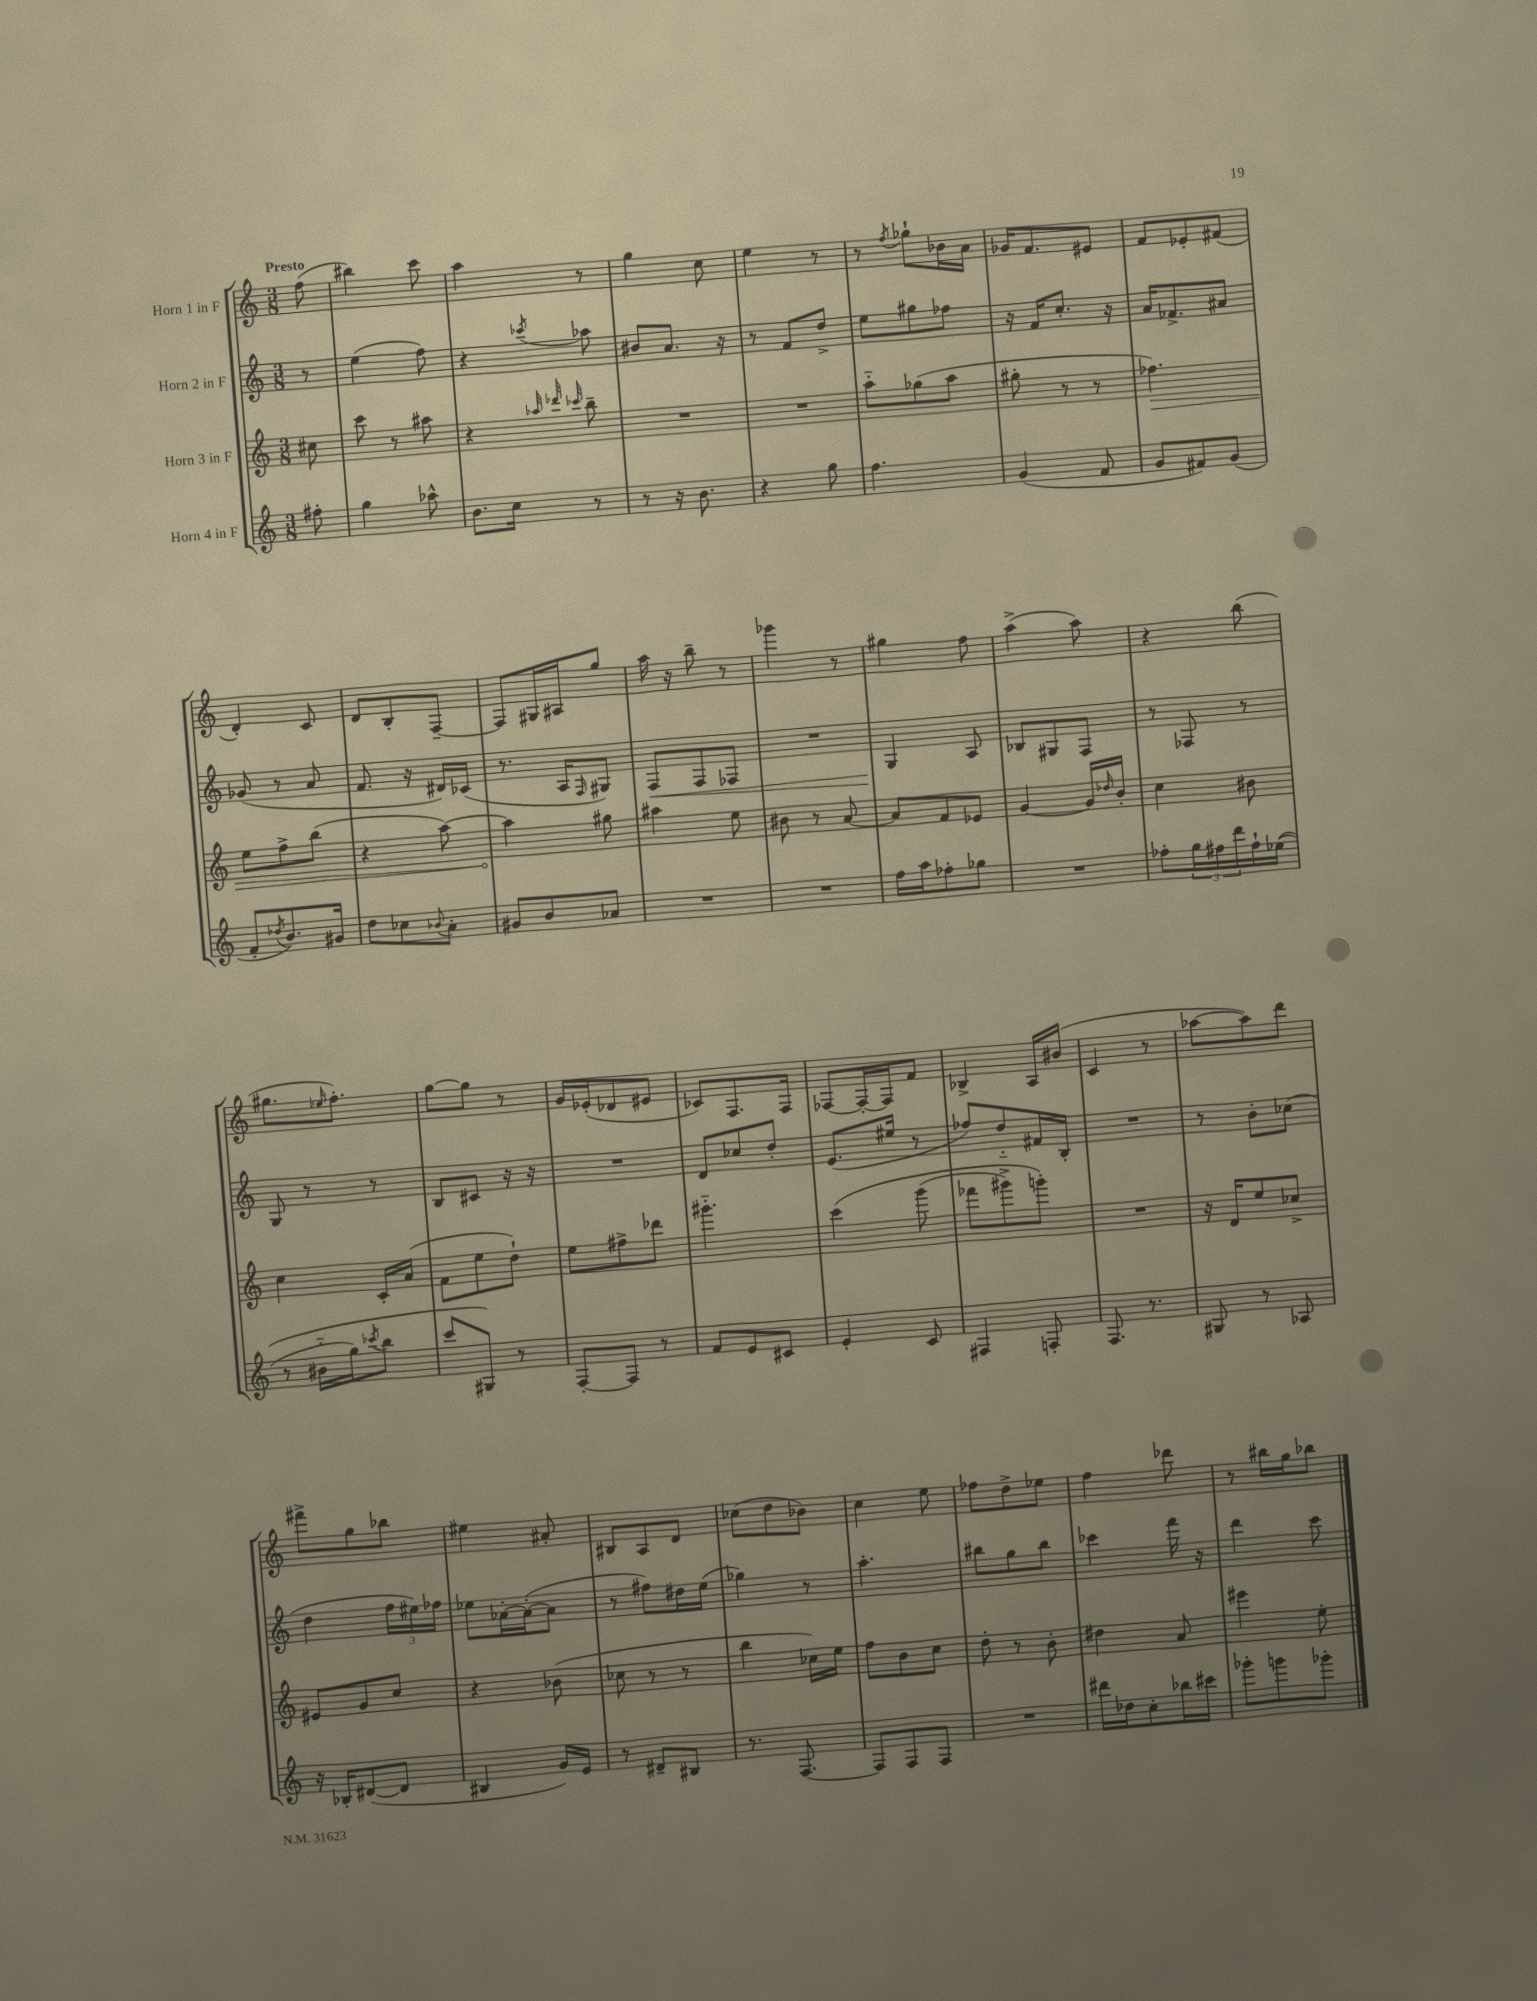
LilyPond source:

<<
\new StaffGroup <<
\new Staff = "s0" \with { instrumentName = "Horn 1 in F" } {
    \clef treble \key c \major \numericTimeSignature \time 3/8 \partial 8 \tempo "Presto"
    f''8( |
    bis''4) c'''8 |
    a''4 r8 |
    g''4 c''8 |
    e''4 r8 |
    r8 \acciaccatura { f''8 } ges''8-! bes'16 a'16 |
    ges'16 f'8. eis'8 |
    f'8 ees'8-. fis'8( |
    d'4-.) c'8 |
    d'8 b8-. f8~-- |
    f8 gis16 ais16 g''8 |
    a''16 r16 b''8-- r8 |
    ges'''4 r8 |
    gis''4 f''8 |
    a''4->( a''8) |
    r4 b''8( |
    gis''8. \grace { ees''16 } f''8.-.) |
    g''8~ g''8 r8 |
    g'16 ees'16-.( des'8 eis'8 |
    ces'8) f8. f16 |
    fes8~ fes16~-. fes16 f'8 |
    bes4-> a16 bis'16( |
    c'4 r8 |
    aes''8~ aes''8) d'''8 |
    fis'''8-> g''8 bes''8 |
    eis''4 ais'8-. |
    bis8 a8 d'8 |
    ces''8( d''8 bes'8) |
    c''4 e''8 |
    fes''8 d''8-> ees''8 |
    f''4 des'''8 |
    r8 bis''16 g''16 bes''8 \bar "|." |
}
\new Staff = "s1" \with { instrumentName = "Horn 2 in F" } {
    \clef treble \key c \major \numericTimeSignature \time 3/8 \partial 8
    r8 |
    e''4( f''8) |
    r4 \acciaccatura { ces'''8 } aes''8 |
    bis'8 a'8. r16 |
    r8 f'8 d''8-> |
    e''8 gis''8 fes''8 |
    r16 f'16 c''8.-. r16 |
    a'16 fes'8.-> ais'8 |
    ges'8( r8 a'8 |
    f'8. r16 dis'16) ces'16( |
    r8. a16 \grace { f16 } gis8) |
    f8\< f8 fes8 |
    R4. |
    g4\! a8 |
    bes8 gis8 f8 |
    r8 fes8 r8 |
    g8 r8 r8 |
    b8 cis'8 r16 r16 |
    R4. |
    d'8 ces''8 d''8-. |
    e'8.( eis''16 r8 |
    fes''8) d''8-_ fis'16 b16-. |
    R4. |
    r8 b'8-. ces''8( |
    d''4 \tuplet 3/2 { f''16 eis''16) fes''16 } |
    ees''8 aes'16~-. aes'16~-.( aes'8 |
    r8 fis''8) dis''16 e''16( |
    ges''4) r8 |
    a''4.-. |
    bis''8 g''8 bis''8 |
    ces'''4 f'''16 r16 |
    d'''4 c'''8 \bar "|." |
}
\new Staff = "s2" \with { instrumentName = "Horn 3 in F" } {
    \clef treble \key c \major \numericTimeSignature \time 3/8 \partial 8
    cis''8 |
    c'''8 r8 ais''8 |
    r4 \grace { aes''32 des'''32 ces'''32 } b''8-- |
    R4. |
    R4. |
    a''8-_ ges''8( a''8 |
    gis''8-. r8 r8 |
    \once \override Hairpin.circled-tip = ##t fes''4.\>) |
    e''8 f''8-> b''8( |
    r4 a''8~) |
    a''4\! gis''8 |
    ais''4 e''8 |
    bis'8 r8 a'8~ |
    a'8 f'8 ees'8 |
    g'4~ g'16 \grace { des''16 } b'16-. |
    c''4 bis'8 |
    c''4 c'16-. a'16( |
    f'8 e''8 d''8-!) |
    e''8 fis''8-> des'''8 |
    gis'''4.-_ |
    c'''4\( g'''8( |
    fes'''8 gis'''8->) g'''8-.\) |
    R4. |
    r16 d'16 e''8 ces''8-> |
    eis'8 g'8 c''8 |
    r4 bes'8( |
    ces''8 r8 r8 |
    b''4 ces''16) e''16 |
    f''8 b'8 c''8 |
    d''8-. r8 b'8-. |
    dis''4 a'8 |
    eis'''4 e''8-. \bar "|." |
}
\new Staff = "s3" \with { instrumentName = "Horn 4 in F" } {
    \clef treble \key c \major \numericTimeSignature \time 3/8 \partial 8
    fis''8-. |
    g''4 aes''8-^ |
    b'8. c''16 r8 |
    r8 r16 b'8. |
    r4 g''8 |
    f''4. |
    g'4( f'8 |
    g'8 fis'8) g'8( |
    f'8-. \acciaccatura { des''8 } b'8.) gis'16 |
    d''8 ces''8 \appoggiatura { bes'8 } a'8-. |
    gis'8 b'8 aes'8 |
    R4. |
    R4. |
    f''16 a''16 fes''8-. ges''8 |
    R4. |
    fes''8-. \tuplet 3/2 { g''16 fis''16 d'''16 } fis''16-! ees''16(\( |
    r8 bis'16-_ g''16) \acciaccatura { ces'''8 } b''8 |
    c'''8 gis8\) r8 |
    f8~-. f8 r8 |
    f'8 e'8 cis'8 |
    e'4-. c'8 |
    fis4 f8-. |
    f8. r8. |
    gis8 r8 aes8 |
    r16 bes16-. dis'8~( dis'8 |
    bis4 g'16) e'16 |
    r8 dis'8-- bis8 |
    r8. f8.~ |
    f8 f8 f8 |
    R4. |
    dis'''16 des''16 c''8-. bes''16 cis'''16 |
    ges'''8-. g'''8 ges'''8-. \bar "|." |
}
>>
>>
\layout { \context { \Score \remove "Bar_number_engraver" } }
